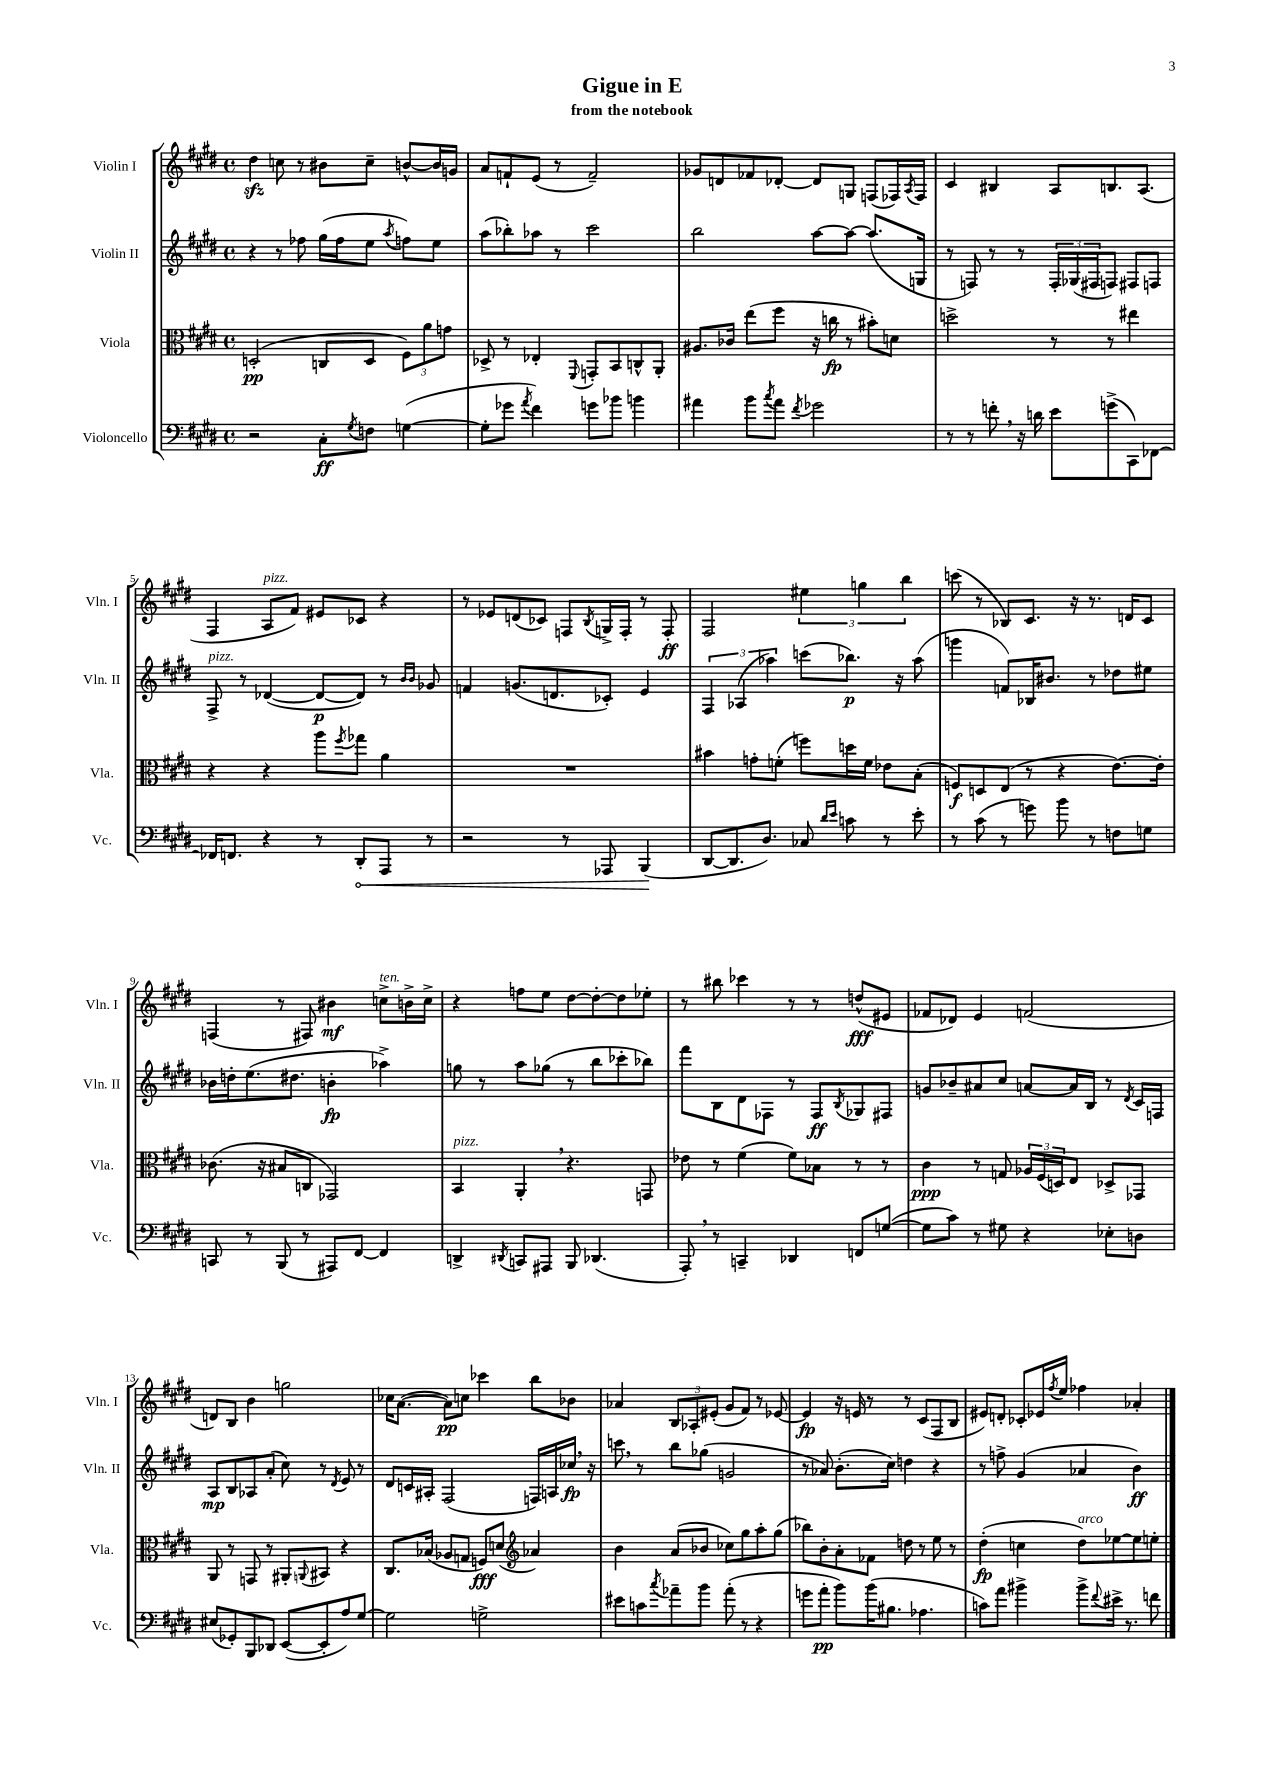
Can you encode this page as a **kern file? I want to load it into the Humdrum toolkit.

**kern	**kern	**kern	**kern
*staff4	*staff3	*staff2	*staff1
*clefF4	*clefC3	*clefG2	*clefG2
*k[f#c#g#d#]	*k[f#c#g#d#]	*k[f#c#g#d#]	*k[f#c#g#d#]
*M4/4	*M4/4	*M4/4	*M4/4
*met(c)	*met(c)	*met(c)	*met(c)
2r	(2D'	4r	4dd#
.	.	8r	8cc
.	.	8ff-	8r
8C#'	8C	(16gg#	8b#
.	.	16ff-	.
8qG#	.	.	.
8F	8D	8ee	8cc~
.	.	8qaa	.
([4G	12F#)	8ff)	[8b^^
.	12a	.	.
.	.	8ee	16b]
.	12g	.	.
.	.	.	16g
=	=	=	=
8G']	8D-^	(8aa	8a
8g-	8r	8bb-')	8f`
8qa	.	.	.
4f#)	4E-'	8aa-	(8e
.	.	8r	8r
.	8qqFF#	.	.
8g	8GG'	2ccc#	2f~)
8b-	8BB	.	.
4b	8C^^	.	.
.	8AA'	.	.
=	=	=	=
4a#	8.A#	2bb	8g-
.	.	.	8d
.	16c-	.	.
8b	(8ee	.	8f-
8qcc#	.	.	.
8a#	8ff#	.	[8d-'
8qf#	.	.	.
2g-	16r	[8aa	8d-]
.	16cc	.	.
.	8r	8aa_	8G
.	8b#')	(8.aa]	(8F
.	8d	.	16F-)
.	.	.	8qA
.	.	16G	16F-
=	=	=	=
8r	2dd^	8r	4c#
8r	.	8F)	.
8f'	.	8r	4B#
16r	.	8r	.
16d	.	.	.
8e	8r	24F'	8A
.	.	(24G-	.
.	.	24F#	.
(8g^	8r	8F)	8.B
8CC#)	4ee#	8F#	.
.	.	.	(8.A
[8FF-	.	8F	.
=	=	=	=
16FF-]	4r	8F#^	4F#
8.FF	.	.	.
.	.	8r	.
4r	4r	([4d-	8A
.	.	.	8f#)
8r	8aa	8d-_	8e#
.	8qff#	.	.
8DD#'	8gg-	8d-])	8c-
8AAA	4a	8r	4r
.	.	16qqb	.
.	.	16qqb	.
8r	.	8g-	.
=	=	=	=
2r	1r	4f	8r
.	.	.	8e-
.	.	(8.g	(8d
.	.	.	8c-)
.	.	8.d	.
8r	.	.	8F
.	.	.	8qB
8AAA-	.	8c-')	16G^
.	.	.	16F'
(4BBB	.	4e	8r
.	.	.	8F'
=	=	=	=
[8DD#	4b#	6F#	2F#
8.DD#]	.	.	.
.	.	(6A-	.
.	8g'	.	.
8.D#)	.	.	.
.	.	6aa-)	.
.	(8f'	.	.
8C-	8ff)	(8ccc	6ee#
16qqd#	.	.	.
16qqe	.	.	.
8c	16dd	8.bb-)	.
.	.	.	6gg
.	16f	.	.
8r	8e-	.	.
.	.	16r	.
.	.	.	6bb
8e'	(8B'	(8aa-	.
=	=	=	=
8r	8F)	4ggg	(8ccc
(8c#	8D	.	8r
8r	(8E	8f)	8B-)
8g)	8r	16B-	8.c#
.	.	8.b#	.
8b	4r	.	.
.	.	.	16r
8r	.	8r	8.r
8F	[8.e)	8dd-	.
.	.	.	16d
8G	.	8ee#	8c#
.	16e']	.	.
=	=	=	=
8CC	(8.c-	16b-	(4F
.	.	16dd'	.
8r	.	(8.ee	.
.	16r	.	.
(8BBB	8B#	.	8r
.	.	8.dd#	.
8r	8C	.	8F#)
8AAA#)	2GG-)	4b'	4b#
[8FF#	.	.	.
4FF#]	.	4aa-^)	8cc^
.	.	.	16b^
.	.	.	16cc^
=	=	=	=
4DD^	4BB	8gg	4r
.	.	8r	.
8qDD#	.	.	.
8CC	4AA'	8aa	8ff
8AAA#	.	(8gg-	8ee
8BBB	4.r	8r	[8dd#
(4.DD-	.	8bb	8dd#'_
.	.	8ccc-'	8dd#]
.	8GG	8bb-)	8ee-'
=	=	=	=
8AAA')	8e-	8fff#	8r
8r	8r	8B	8bb#
4CC~	(4f#	8d#	4ccc-
.	.	8F-	.
4DD-	8f#)	8r	8r
.	8B-	8F-	8r
.	.	8qB	.
8FF	8r	8G-	(8dd^^
([8G	8r	8F#	8e#
=	=	=	=
8G]	4c#	8g	8f-
8c#)	.	8b-~	8d-)
8r	8r	8a#	4e
8G#	8G	8cc#	.
4r	24A-	[8a	(2f
.	(24F#	.	.
.	24D)	.	.
.	8E	16a]	.
.	.	16B	.
8E-'	8D-^	8r	.
.	.	8qd#	.
8D	8GG-	16c#	.
.	.	16F	.
=	=	=	=
(8E#	8AA	8A	8d)
8GG-')	8r	8B	8B
8BBB	8GG	8A-	4b
8DD-	8r	(8a'	.
([8EE	8AA#'	8cc#)	2gg
.	8qqAA	.	.
8EE']	8BB#	8r	.
.	.	8qd#	.
8A)	4r	8e	.
[8G#	.	8r	.
=	=	=	=
2G#]	8.C#	8d#	16cc-
.	.	.	([8.a
.	.	16c	.
.	(16B-	16A#'	.
.	8A-	(2F#	8a])
.	8G	.	8cc
2G^	8F)	.	4ccc-
.	(8d	.	.
*	*clefG2	*	*
.	4a-)	16F)	8bb
.	.	16A	.
.	.	16cc-	8b-
.	.	16r	.
=	=	=	=
8e#	4b	8ccc	4a-
8c	.	8r	.
8qcc#	.	.	.
8a-~	(8a	8bb	12B
.	.	.	12A-'
8b	8b-	(8gg-	.
.	.	.	(12e#'
(8a-'	8cc-)	2g	8g#
8r	8gg#	.	8f#)
4r	8aa'	.	8r
.	(8gg#	.	[8e-
=	=	=	=
8g	8bb-)	8r	4e-]
8a'	8b'	8a-)	.
8b)	8a'	(8.b'	16r
.	.	.	16e
(16b	8f-	.	8r
8.B#	.	16cc#)	.
.	8dd	4dd	8r
4.A-	8r	.	(8c#
.	8ee	4r	8F#
.	8r	.	8B
=	=	=	=
8c)	(4dd#'	8r	8e#)
8a	.	8ff^	8d'
4b#^	4cc	(4g#	8c-'
.	.	.	16e-
.	.	.	8qff#
.	.	.	16ee
8b#^	8dd#)	4a-	4ff-
8qqf#	.	.	.
16e#^	[8ee-	.	.
8.r	.	.	.
.	8ee-]	4b)	4a-'
8f	8ee'	.	.
==	==	==	==
*-	*-	*-	*-
